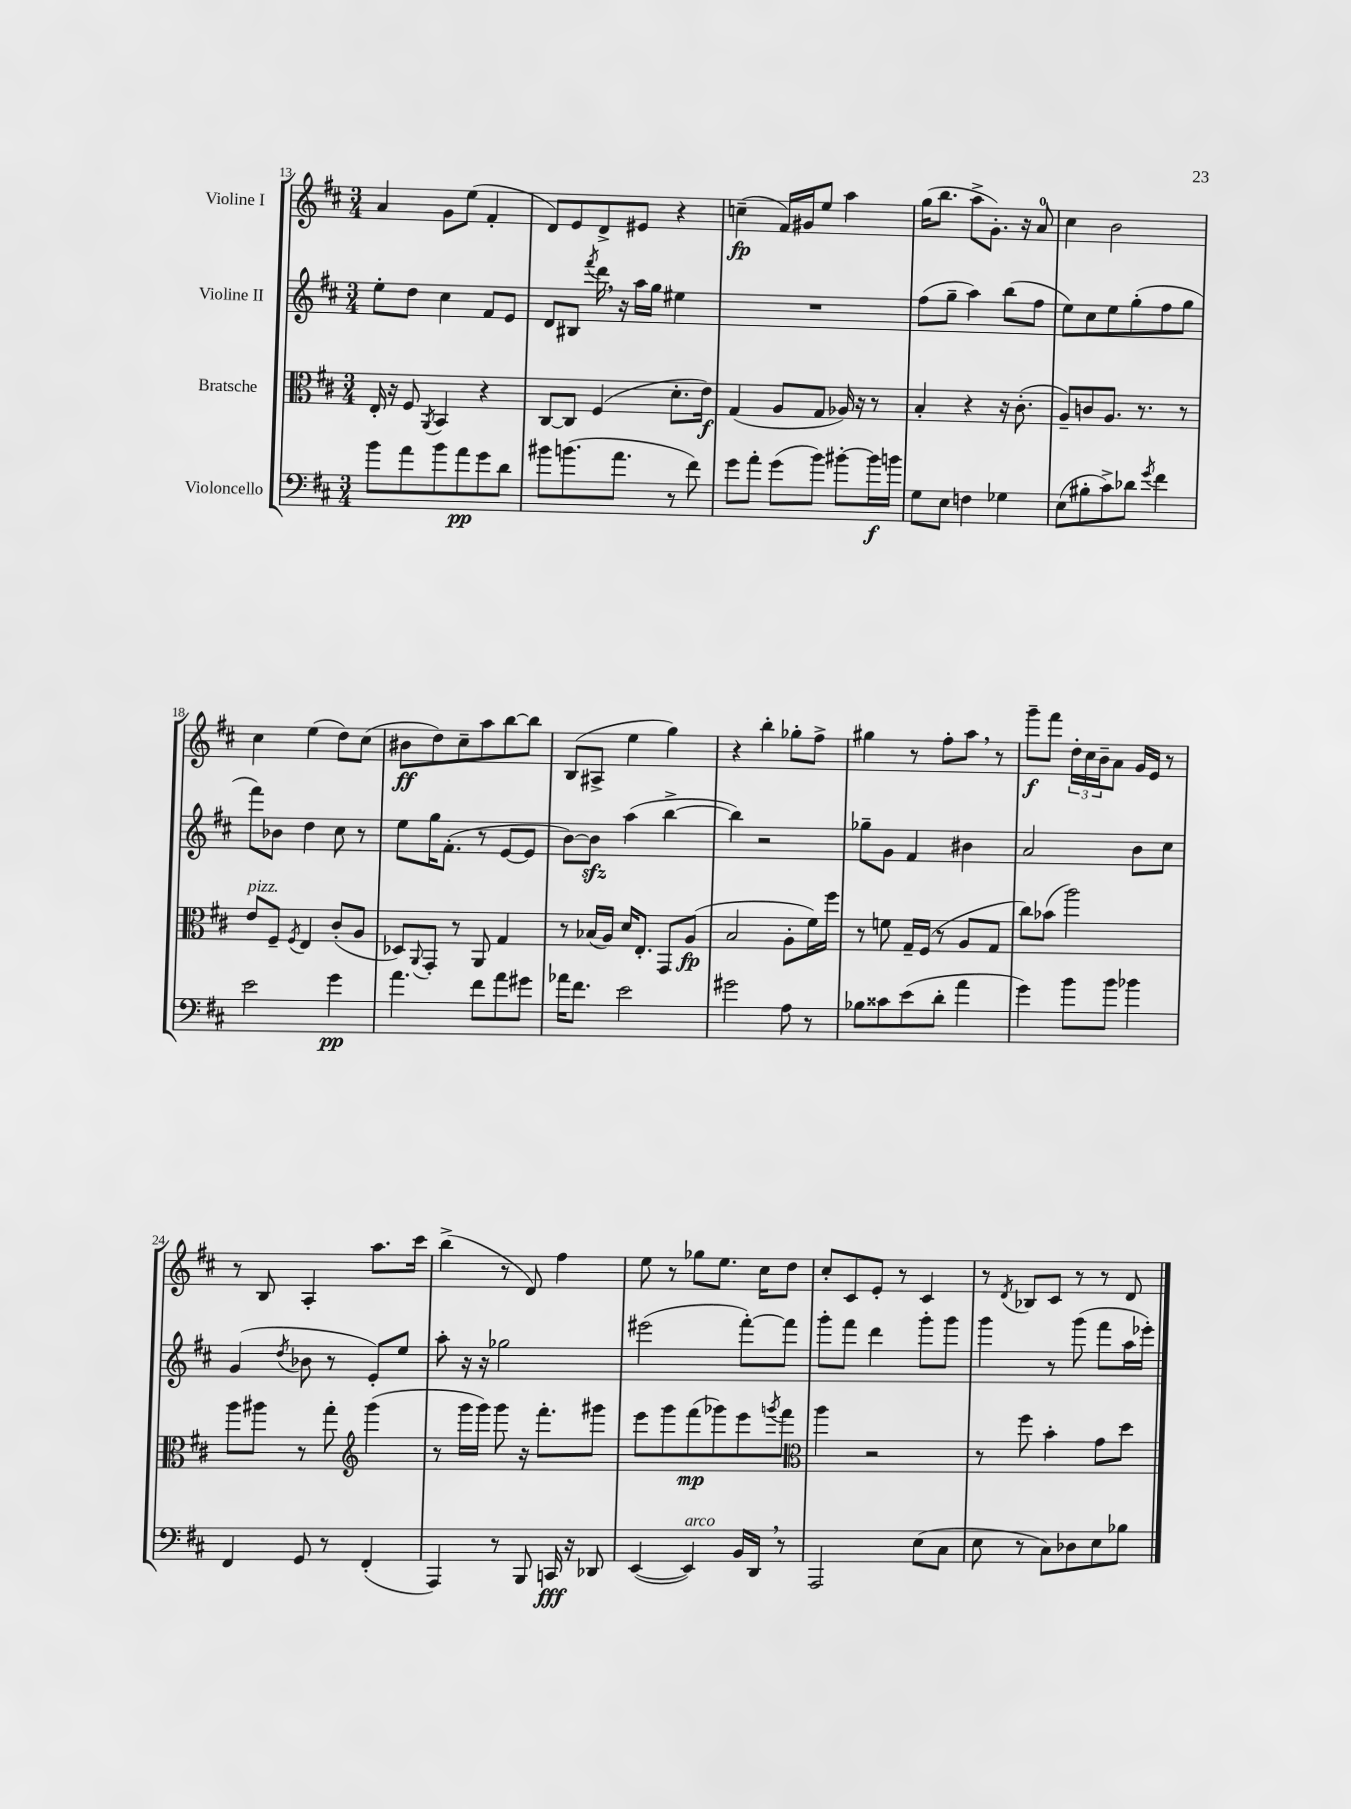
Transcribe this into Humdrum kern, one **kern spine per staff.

**kern	**dynam	**kern	**dynam	**kern	**kern	**dynam
*part4	*part4	*part3	*part3	*part2	*part1	*part1
*staff4	*staff4	*staff3	*staff3	*staff2	*staff1	*staff1
*I"Violoncello	*	*I"Bratsche	*	*I"Violine II	*I"Violine I	*
*clefF4	*	*clefC3	*	*clefG2	*clefG2	*
*k[f#c#]	*	*k[f#c#]	*	*k[f#c#]	*k[f#c#]	*
*M3/4	*	*M3/4	*	*M3/4	*M3/4	*
=13	=13	=13	=13	=13	=13	=13
8b\L	.	16E'/	.	8ee'\L	4a/	.
.	.	16r	.	.	.	.
8a\	.	8F#/	.	8dd\J	.	.
.	.	8qAA/	.	.	.	.
8b\	.	4BB/	.	4cc#\	8g\L	.
8a\	pp	.	.	.	(8ee\J	.
8g\	.	4r	.	8f#/L	4f#'/	.
8d\J	.	.	.	8e/J	.	.
=14	=14	=14	=14	=14	=14	=14
8b#X\L	.	[8C#/L	.	8d/L	8d/L)	.
(8.bn\	.	8C#/J]	.	8B#X/J	8e/	.
.	.	.	.	8qfff#/	.	.
.	.	(4F#/	.	16ddd,\	8d^/	.
8.a\J	.	.	.	16r	.	.
.	.	.	.	16aa\LL	8e#X/J	.
.	.	.	.	16gg\JJ	.	.
8r	.	8.d'\L	.	4ee#X\	4r	.
8f#\)	.	.	.	.	.	.
.	.	16e\Jk)	f	.	.	.
=15	=15	=15	=15	=15	=15	=15
8g\L	.	(4G/	.	2.r	(4ccn~\	fp
8a'\J	.	.	.	.	.	.
(8g\L	.	8A/L	.	.	16f#/LL)	.
.	.	.	.	.	16g#X/J	.
8b\J)	.	8G/J	.	.	8ee/J	.
[8b#X'\L	.	16A-X/)	.	.	4aa\	.
.	.	16r	.	.	.	.
16b#\L]	f	8r	.	.	.	.
16bn\JJ	.	.	.	.	.	.
=16	=16	=16	=16	=16	=16	=16
8G\L	.	4B'/	.	(8ff#\L	(16gg\KL	.
.	.	.	.	.	8.bb\J	.
8E\J	.	.	.	8gg~\J	.	.
4Fn\	.	4r	.	4aa\)	8aa^\L	.
.	.	.	.	.	8.g'\J)	.
4G-X\	.	16r	.	(8bb\L	.	.
.	.	(8.c#'\	.	.	16r	.
.	.	.	.	8ff#\J	8a/	.
=17	=17	=17	=17	=17	=17	=17
(8E\L	.	8A~/L)	.	8ee\L)	4cc#\	.
8B#X'\	.	8cn/	.	8cc#\	.	.
8c#^\)	.	8.A/J	.	8ee\	2b\	.
8d-X\J	.	.	.	(8gg'\	.	.
.	.	8.r	.	.	.	.
8qg/	.	.	.	.	.	.
4f#\	.	.	.	8ff#\	.	.
.	.	8r	.	8gg\J	.	.
!!LO:LB:g=z
=18	=18	=18	=18	=18	=18	=18
!	!	!LO:TX:a:i:t=pizz.	!	!	!	!
2e\	.	8e/L	.	8fff#\L)	4cc#\	.
.	.	8F#~/J	.	8b-X\J	.	.
.	.	8qF#/	.	.	.	.
.	.	4E/	.	4dd\	(4ee\	.
4g\	pp	(8c#'/L	.	8cc#\	8dd\L)	.
.	.	8A/J	.	8r	(8cc#\J	.
=19	=19	=19	=19	=19	=19	=19
4.a\	.	8D-X/L)	.	8ee\L	8b#X\L	ff
.	.	8qqAA/	.	.	.	.
.	.	8GG'/J	.	16gg\K	8dd\)	.
.	.	.	.	(8.f#'\J	.	.
.	.	8r	.	.	8cc#~\	.
8f#\L	.	8AA/	.	8r	8aa\	.
8a\	.	4G/	.	[8e/L	[8bb\	.
8g#X\J	.	.	.	8e/J]	8bb\J]	.
=20	=20	=20	=20	=20	=20	=20
16a-X\KL	.	8r	.	[8b\L)	(8B/L	.
8.f#\J	.	.	.	.	.	.
.	.	(16B-X/LL	.	8bzz\J]	8A#X^/J	.
.	.	16A/JJ)	.	.	.	.
2e\	.	16d/KL	.	(4aa\	4ee\	.
.	.	8.E'/J	.	.	.	.
.	.	8GG/L	.	[4bb^\	4gg\)	.
.	.	(8A/J	fp	.	.	.
=21	=21	=21	=21	=21	=21	=21
2g#X\	.	2B/	.	4bb\])	4r	.
.	.	.	.	2r	4bb'\	.
8A\	.	8A'\L	.	.	8gg-X'\L	.
8r	.	16f#\L)	.	.	8ff#^\J	.
.	.	16ff#\JJ	.	.	.	.
=22	=22	=22	=22	=22	=22	=22
8B-X\L	.	8r	.	8gg-X~\L	4gg#X\	.
8c##X\	.	8fn\	.	8g\J	.	.
(8e\	.	16G~/LL	.	4f#/	8r	.
.	.	(16F#/JJ	.	.	.	.
8d'\J	.	8r	.	.	8ff#'\L	.
4a\	.	8A/L	.	4b#X\	8aa,\J	.
.	.	8G/J	.	.	8r	.
=23	=23	=23	=23	=23	=23	=23
4g\)	.	8cc#\L)	.	2a/	8ggg~\L	f
.	.	(8b-X\J	.	.	8fff#\J	.
8b\L	.	2aa\)	.	.	24dd'\LL	.
.	.	.	.	.	24cc#\	.
.	.	.	.	.	24b~\J	.
8b\J	.	.	.	.	8a\J	.
4b-X\	.	.	.	8b\L	16g/LL	.
.	.	.	.	.	16e/JJ	.
.	.	.	.	8cc#\J	8r	.
!!LO:LB:g=z
=24	=24	=24	=24	=24	=24	=24
4FF#/	.	8aa\L	.	(4g/	8r	.
.	.	8aa#X\J	.	.	8B/	.
.	.	.	.	8qdd/	.	.
8GG/	.	8r	.	8b-X\	4A'/	.
8r	.	8gg'\	.	8r	.	.
*	*	*clefG2	*	*	*	*
(4FF#'/	.	(4ggg\	.	8e'/L)	8.aa\L	.
.	.	.	.	8ee/J	.	.
.	.	.	.	.	16ccc#\Jk	.
=25	=25	=25	=25	=25	=25	=25
4AAA/)	.	8r	.	8aa'\	(4bb^\	.
.	.	16ggg\LL	.	16r	.	.
.	.	16ggg\JJ)	.	16r	.	.
8r	.	8ggg\	.	2gg-X\	8r	.
8BBB/	.	16r	.	.	8d/)	.
.	.	8.fff#'\L	.	.	.	.
16CCn/	fff	.	.	.	4ff#\	.
16r	.	.	.	.	.	.
8DD-X/	.	8ggg#X\J	.	.	.	.
=26	=26	=26	=26	=26	=26	=26
([4EE/	.	8eee\L	.	(2eee#X\	8ee\	.
.	.	8ggg\	.	.	8r	.
!LO:TX:a:i:t=arco	!	!	!	!	!	!
4EE/])	.	(8fff#\	mp	.	8gg-X\L	.
.	.	8ggg-X\)	.	.	8.ee\J	.
16BB/LL	.	8eee\	.	[8fff#'\L)	.	.
16DD,/JJ	.	.	.	.	16cc#\KL	.
.	.	8qgggn/	.	.	.	.
8r	.	8fff#\J	.	8fff#\J]	8dd\J	.
=27	=27	=27	=27	=27	=27	=27
*	*	*clefC3	*	*	*	*
2AAA/	.	4aa\	.	8ggg'\L	8cc#'/L	.
.	.	.	.	8fff#\J	8c#/	.
.	.	2r	.	4ddd\	8e'/J	.
.	.	.	.	.	8r	.
(8E\L	.	.	.	8ggg'\L	4c#/	.
8C#\J	.	.	.	8ggg\J	.	.
=28	=28	=28	=28	=28	=28	=28
8E\	.	8r	.	4ggg\	8r	.
.	.	.	.	.	8qd/	.
8r	.	8ff#\	.	.	8B-X/L	.
8C#\L)	.	4b'\	.	8r	8c#/J	.
8D-X\	.	.	.	(8ggg\	8r	.
8E\	.	8g\L	.	8fff#\L	8r	.
8B-X\J	.	8dd\J	.	16aa\L	8d/	.
.	.	.	.	16eee-X'\JJ)	.	.
==	==	==	==	==	==	==
*-	*-	*-	*-	*-	*-	*-
